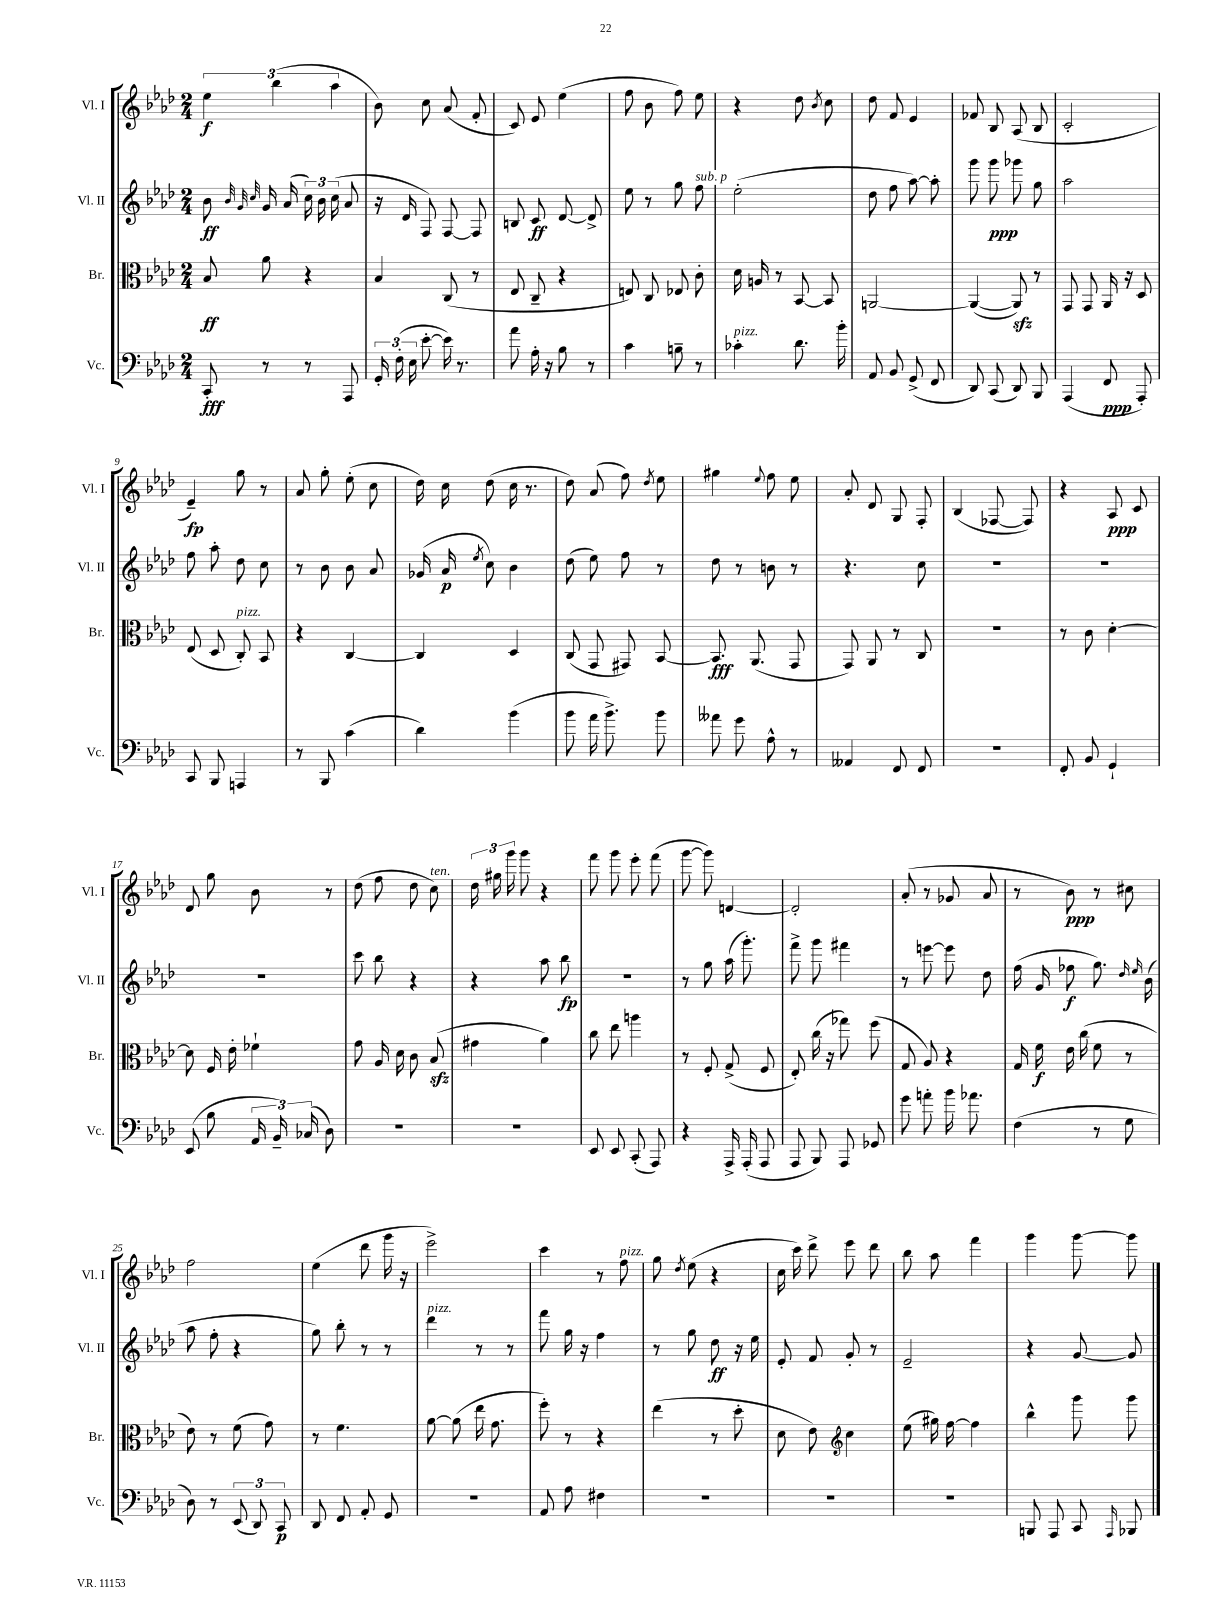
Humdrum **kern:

**kern	**kern	**kern	**kern
*staff4	*staff3	*staff2	*staff1
*clefF4	*clefC3	*clefG2	*clefG2
*k[b-e-a-d-]	*k[b-e-a-d-]	*k[b-e-a-d-]	*k[b-e-a-d-]
*M2/4	*M2/4	*M2/4	*M2/4
8CC'	8B-	8b-	6ee-
.	.	32qqb-	.
.	.	32qqg	.
.	.	32qqcc	.
8r	8a-	16g	.
.	.	.	(6bb-
.	.	(16a-	.
8r	4r	24cc)	.
.	.	24b-	.
.	.	(24cc	6aa-
8AAA-	.	8a-	.
=	=	=	=
24GG'	4B-	16r	8b-)
(24F'	.	.	.
.	.	16d-	.
24E-	.	.	.
[8e-'	.	8F)	8cc
16e-])	(8C	[8F	(8a-
8.r	.	.	.
.	8r	8F]	8f'
=	=	=	=
8a-	8E-	8B	8c)
16A-'	8C~	8c	8e-
16r	.	.	.
8B-	4r	[8d-	(4ee-
8r	.	8d-^]	.
=	=	=	=
4c	8E)	8ee-	8ff
.	8C	8r	8b-
8B~	8E-	8gg	8ff)
8r	8c'	8ff	8ee-
=	=	=	=
4c-'	16d-	(2ee-'	4r
.	16A	.	.
.	8r	.	.
8.d-	[8BB-	.	8dd-
.	.	.	8qb-
.	8BB-]	.	8cc
16b-'	.	.	.
=	=	=	=
8AA-	[2AA	8dd-	8dd-
8BB-	.	8ff	8f
(8GG^	.	[8aa-)	4e-
8FF	.	8aa-']	.
=	=	=	=
8DD-)	(4AA_	8ggg	8f-
(8CC	.	8ggg	8B-
8DD-)	8AA])	8ggg-	(8A-
8BBB-	8r	8gg	8B-
=	=	=	=
(4AAA-	8GG	2aa-	2c'
.	8GG	.	.
8FF	16AA-	.	.
.	16r	.	.
8AAA-')	8D-	.	.
=	=	=	=
8CC	(8E-	8ff	4e-~)
8BBB-	8D-	8aa-'	.
4AAA	8C')	8dd-	8gg
.	8BB-	8cc	8r
=	=	=	=
8r	4r	8r	8a-
8BBB-	.	8b-	8gg'
(4c	[4C	8b-	(8ee-'
.	.	8a-	8cc
=	=	=	=
4d-)	4C]	(16g-	16dd-)
.	.	16a-	16cc
.	.	8qee-	.
.	.	8cc)	(8dd-
(4b-	4D-	4b-	16cc
.	.	.	8.r
=	=	=	=
8b-	(8C	(8dd-	8dd-)
16a-	8GG	8ee-)	(8a-
8.b-^)	.	.	.
.	8GG#)	8ff	8ff)
.	.	.	8qdd-
8b-	[8BB-	8r	8ee-
=	=	=	=
8a--	8.BB-]	8dd-	4gg#
8g	.	8r	.
.	(8.AA-	.	.
.	.	.	8qqee-
8A-^^	.	8b	8ff
8r	8GG	8r	8ee-
=	=	=	=
4AA--	8GG)	4.r	8a-'
.	8AA-	.	8d-
8FF	8r	.	8G
8FF	8C	8cc	8F'
=	=	=	=
2r	2r	2r	(4B-
.	.	.	[8F-
.	.	.	8F-])
=	=	=	=
8FF'	8r	2r	4r
8BB-	8c	.	.
4GG`	[4d-'	.	8A-
.	.	.	8c
=	=	=	=
(8EE-	8d-]	2r	8d-
8B-	16F	.	8gg
.	16e-'	.	.
24AA-	4f-`	.	8b-
24BB-~)	.	.	.
(24C-	.	.	.
8D-)	.	.	8r
=	=	=	=
2r	8g	8ccc	(8dd-
.	16A-	8bb-	8ff
.	16d-	.	.
.	8c	4r	8dd-
.	(8B-	.	8cc)
=	=	=	=
2r	4g#	4r	24dd-
.	.	.	24gg#
.	.	.	24ggg
.	.	.	8ggg
.	4a-)	8aa-	4r
.	.	8bb-	.
=	=	=	=
8EE-	8cc	2r	8fff
8EE-	8ee-	.	8ggg
(8CC'	4aa	.	8eee-'
8AAA-)	.	.	(8fff
=	=	=	=
4r	8r	8r	[8ggg
.	8F'	8gg	8ggg])
16AAA-^	(8G^	(16aa-	[4d
(16AAA-'	.	8.ggg')	.
8AAA-	8F	.	.
=	=	=	=
8AAA-	8E-')	8fff^	2d']
8BBB-)	(16cc	8ggg	.
.	16r	.	.
8AAA-	8gg-)	4fff#	.
8GG-	(8ff	.	.
=	=	=	=
8g	8G	8r	(8a-'
8a'	8A-)	[8eee	8r
16b-	4r	8eee]	8g-
8.a-	.	.	.
.	.	8dd-	8a-
=	=	=	=
(4F	16G	(16ff	8r
.	16f	16g	.
.	16e-	8ff-	8b-)
.	(16cc	.	.
8r	8f	8.gg)	8r
8G	8r	.	8cc#
.	.	16qqdd-	.
.	.	16qqee-	.
.	.	(16b-	.
=	=	=	=
8D-)	8e-)	8aa-	2ff
8r	8r	8ff'	.
(12EE-	(8f	4r	.
12DD-)	.	.	.
.	8g)	.	.
12CC	.	.	.
=	=	=	=
8DD-	8r	8gg)	(4ee-
8FF	4.f	8bb-'	.
8AA-'	.	8r	8ddd-
8GG	.	8r	16ggg
.	.	.	16r
=	=	=	=
2r	[8a-	4ddd-	2eee-^)
.	(8a-]	.	.
.	16ee-	8r	.
.	8.g	.	.
.	.	8r	.
=	=	=	=
8AA-	8ff')	8fff	4ccc
8A-	8r	16gg	.
.	.	16r	.
4F#	4r	4ff	8r
.	.	.	8ff
=	=	=	=
2r	(4ee-	8r	8gg
.	.	.	8qdd-
.	.	8gg	(8ee-
.	8r	8dd-	4r
.	8dd-'	16r	.
.	.	16ee-	.
=	=	=	=
2r	8d-	8e-'	16cc
.	.	.	16ccc)
.	8e-)	8f	8ddd-^
*	*clefG2	*	*
.	4cc	8g'	8eee-
.	.	8r	8ddd-
=	=	=	=
2r	(8ee-	2e-~	8bb-
.	16gg#)	.	8aa-
.	[16ff	.	.
.	4ff]	.	4fff
=	=	=	=
8BBB	4bb-^^	4r	4ggg
8AAA-	.	.	.
8CC	8ggg	[8g	[8ggg
16qqAAA-	.	.	.
8BBB-	8ggg	8g]	8ggg]
==	==	==	==
*-	*-	*-	*-
